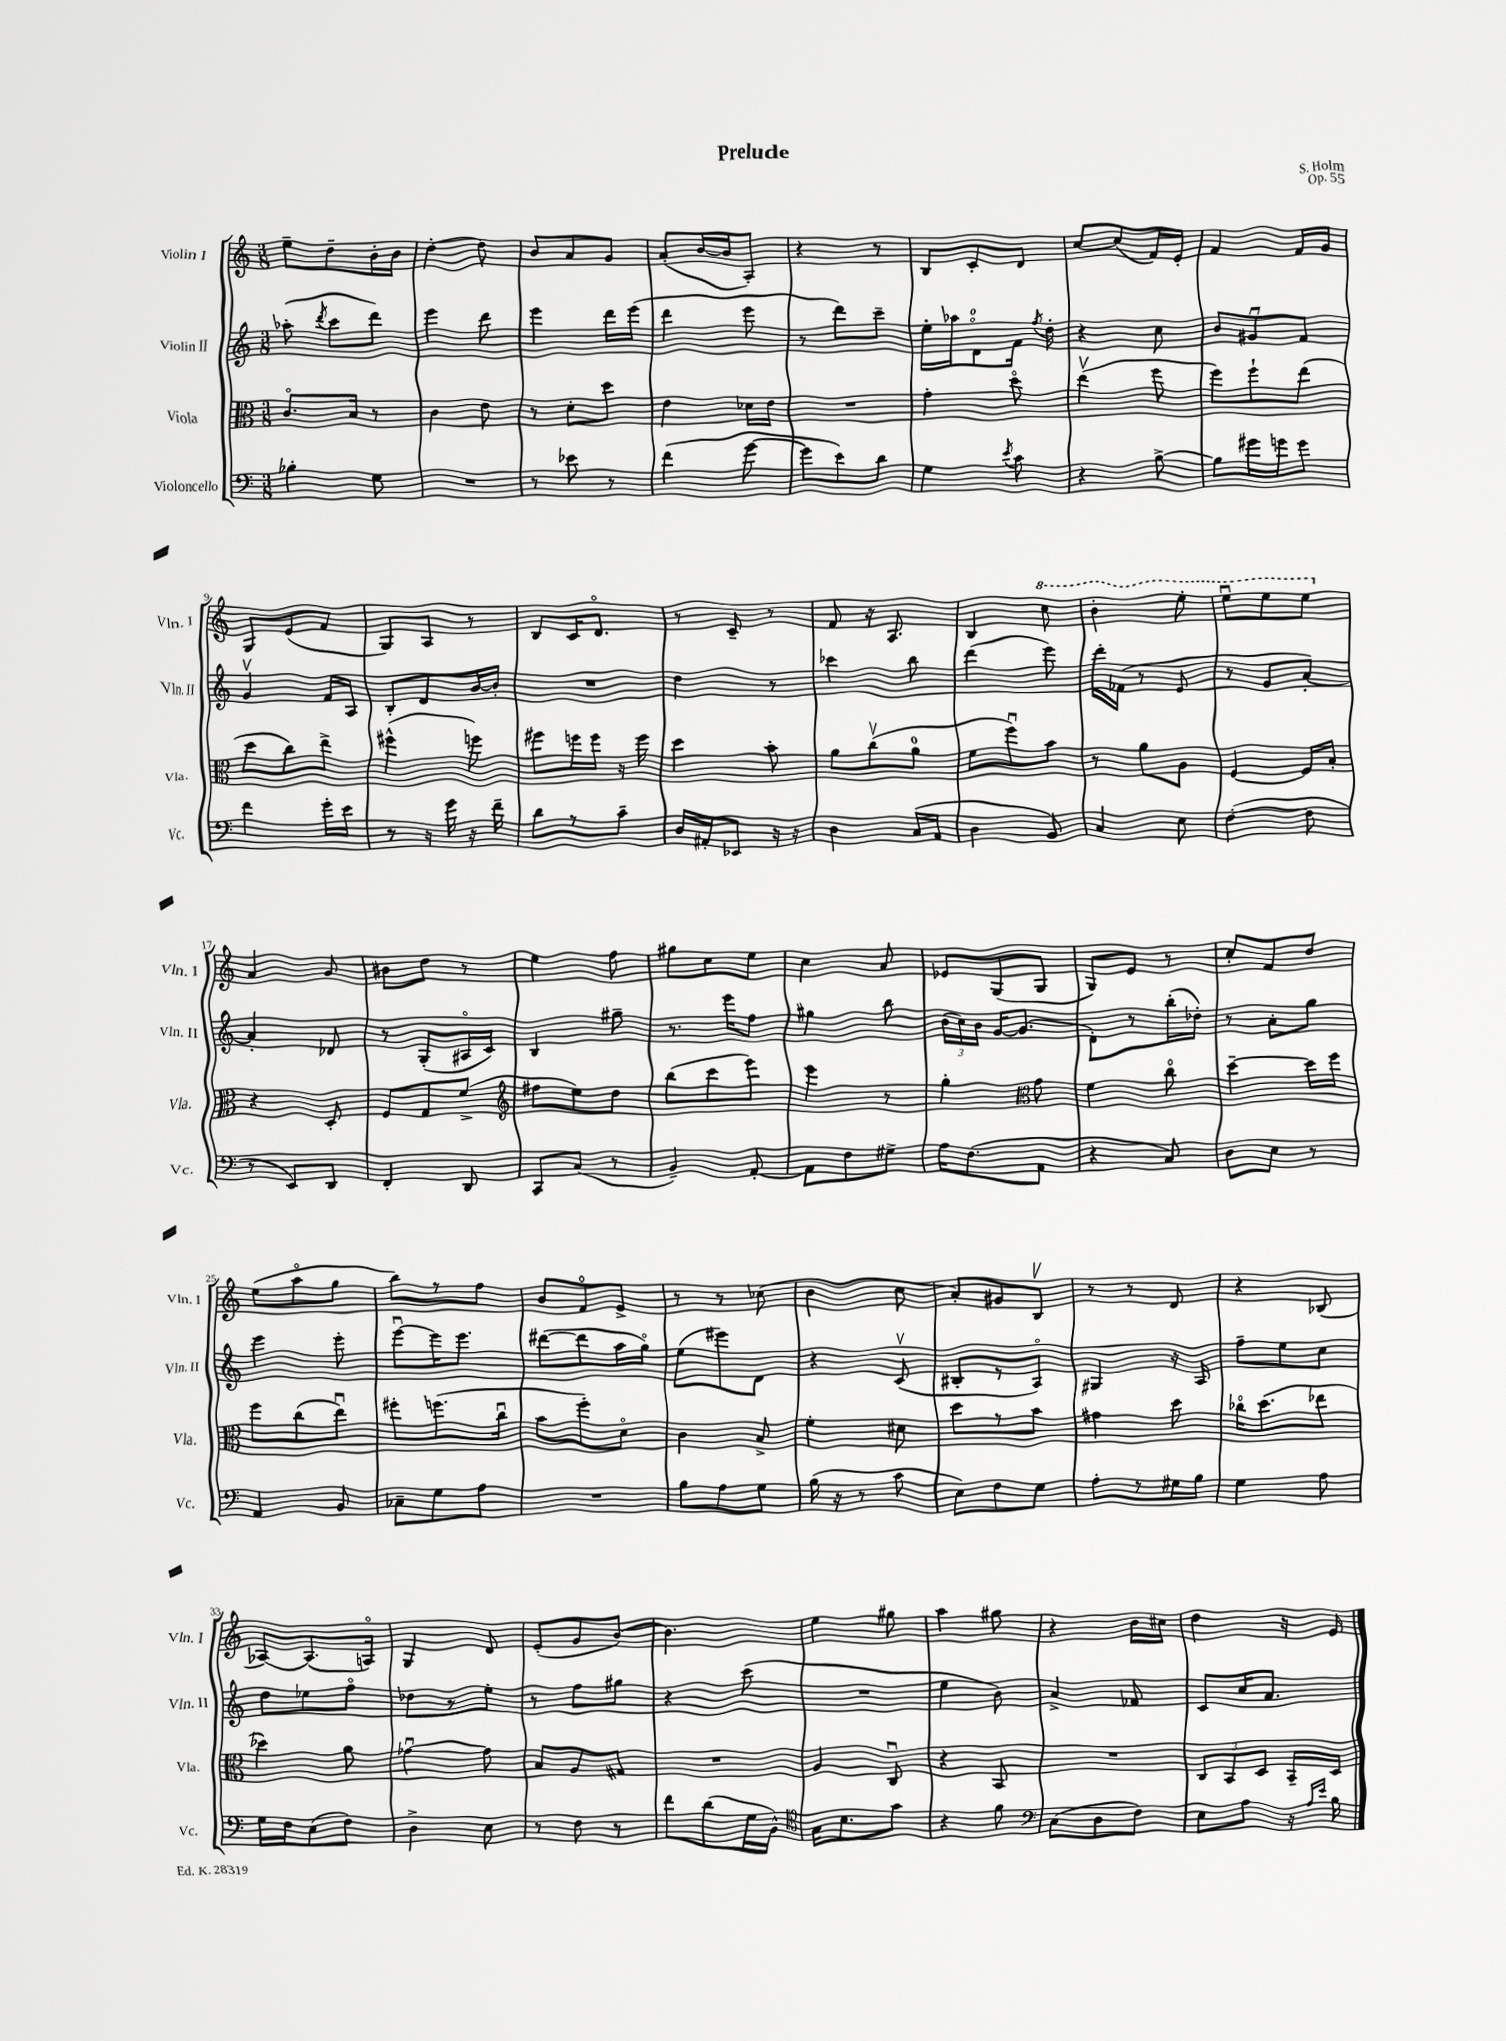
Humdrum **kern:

**kern	**kern	**kern	**kern
*staff4	*staff3	*staff2	*staff1
*clefF4	*clefC3	*clefG2	*clefG2
*k[]	*k[]	*k[]	*k[]
*M3/8	*M3/8	*M3/8	*M3/8
4B-'	8.co	(8aa-'	8ee~
.	.	8qddd	.
.	.	8ccc	8dd~
.	16B	.	.
8G	8r	8ddd)	16b'
.	.	.	16b
=	=	=	=
4.r	4c	4eee	[4dd'
.	8e	8ddd	8dd]
=	=	=	=
8r	8r	4eee	8b
8e-	8d'	.	8a
8r	8dd	16ddd	8g
.	.	(16eee	.
=	=	=	=
(4f	4e	4ddd	(8a'
.	.	.	[16b
.	.	.	16b]
[8g	16d-	8eee	8A')
.	16e	.	.
=	=	=	=
8g]	4.r	8r	4r
8e)	.	8ddd)	.
8d	.	8ccc~	8r
=	=	=	=
4G	4g'	16ee'	8B
.	.	16aa-	.
.	.	8do	8c'
8qe	.	.	.
8c	8ddo	16f	8d
.	.	8qff	.
.	.	16dd'	.
=	=	=	=
4r	(4eev	4r	[8cc
.	.	.	(8cc]
[8B^	8ff	8cc	16f)
.	.	.	16e'
=	=	=	=
8B]	8ff)	8b	4f
16g#	8ff`	8g#u	.
16g	.	.	.
8g	(8ee	8f	16f
.	.	.	16g
=	=	=	=
4f	8dd	4gv	8G
.	8cc)	.	(8e
16g'	8ee^	16f	8f
16e	.	16A	.
=	=	=	=
8r	(4ff#^^	8B'	8G)
16r	.	8d	8A
16g	.	.	.
16r	8ff)	[16b	8r
16f~	.	16b']	.
=	=	=	=
8d	8ff#	4.r	8B
8r	16ff	.	16c
.	16ff	.	8.do
8c~	16r	.	.
.	16ff	.	.
=	=	=	=
16D	4dd	4dd	8r
16AA#'	.	.	.
8EE-	.	.	8c~
16r	8b'	8r	8r
16r	.	.	.
=	=	=	=
4D	8a	4ccc-	8f
.	(8ccv	.	16r
.	.	.	8.A
(16C	8a	8bb	.
16AA	.	.	.
=	=	=	=
4D	8f	(4ddd	4B
.	8ffu)	.	.
8BB)	8b	8eee)	8ccc
=	=	=	=
4C	8r	16ddd'	4bb'
.	.	(16f-	.
.	8a	8r	.
8E	8A	8e	8eee'
=	=	=	=
([4F'	[4F	8r	8eeeu
.	.	8g	8eee
8F]	16F]	[8a')	8eee
.	16B'	.	.
=	=	=	=
8r	4r	4a']	4a
8EE)	.	.	.
8DD	8D'	8d-	8g
=	=	=	=
4FF'	8F	8r	8b#
.	8G	(8G'	8dd
8DD	(8f^	16A#o	8r
.	.	16c)	.
=	=	=	=
*	*clefG2	*	*
8CC	8ff#	4B	4ee
(8C	8ee)	.	.
8r	8dd	8gg#~	8ff
=	=	=	=
4BB~)	(8bb	8.r	8gg#
.	8ccc	.	8cc
.	.	16eee	.
[8AA'	8eee)	8ff	8ee
=	=	=	=
8AA]	4eee	4gg#	4cc
8F	.	.	.
8G#^	8r	8bb	8a
=	=	=	=
16A	4gg'	(24b	8e-
.	.	24cc)	.
(8.F	.	.	.
.	.	24b	.
.	.	[16g	(8G
.	.	(8.g]	.
*	*clefC3	*	*
8AA	8g	.	8G
=	=	=	=
4r	4f	8d')	8G)
.	.	8r	8e
8C)	8cco	(16bb'	8r
.	.	16dd-')	.
=	=	=	=
8D	[4dd~	8r	8cc'
8E	.	8a'	8f
8r	16dd]	8gg	8dd
.	16ff	.	.
=	=	=	=
4AA	8ff	4eee	(8ee
.	(8cc	.	8aao
8BB	8eeu)	8eee'	8gg
=	=	=	=
8C-~	8ff#'	[8eeeu	8bb)
8G	(8.ff	16eee]	8r
.	.	8.eee	.
8A	.	.	8ff
.	16ccu	.	.
=	=	=	=
4.r	8b	([8ddd#	8b
.	8ff')	8ddd#]	8fo
.	8do	16aa	8e^
.	.	16ggo)	.
=	=	=	=
8B	4c	(8ee	8r
8A	.	8eee#)	8r
8G	8B^	8d	(8cc-
=	=	=	=
(16B	4f'	4r	4b
16r	.	.	.
8r	.	.	.
8c	8d#	(8cv	8cc
=	=	=	=
8E)	8dd	8B#'	8a')
8F	8r	8r	8g#
8G	8b	8Ao)	8Bv
=	=	=	=
8A'	4g#	4G#	8r
8r	.	.	8r
16G#	8dd	16r	8d
16B	.	16A	.
=	=	=	=
4G	16cc-o	8ff~	4r
.	(8.dd	.	.
.	.	8ee	.
8A	8ee-	8cc	(8B-
=	=	=	=
16G	4dd-)	8dd	[8A-)
16F	.	.	.
(8E	.	8ee-	(8.A-]
8F)	8a	8ffo	.
.	.	.	16Ao)
=	=	=	=
4D^	[4g-u	8dd-	4G
.	.	8r	.
8E	8g-]	8ee'	8d
=	=	=	=
8r	8B	8r	(8e'
8F	8A	8ff	8g
8r	8G#	8gg#	[8b)
=	=	=	=
8f	4.r	4r	4.b]
(8d	.	.	.
16G	.	(8ccc	.
16BB^^)	.	.	.
=	=	=	=
*clefC4	*	*	*
16G	4A	4.r	4ee
8.B	.	.	.
8g	8Cu	.	8gg#
=	=	=	=
4r	4r	4ee	4aa
8f	8BB	8b)	8gg#
=	=	=	=
*clefF4	*	*	*
(8C	4.r	4a^	4r
8D	.	.	.
8F)	.	8f-	16b
.	.	.	16cc#
=	=	=	=
8E	12C	8c	4dd
.	12BB	.	.
8A	.	16cc	.
.	12D	.	.
.	.	8.a	.
16r	16BB~	.	16r
16qqA	.	.	.
16qqe	.	.	.
16B	16D	.	16e
==	==	==	==
*-	*-	*-	*-
